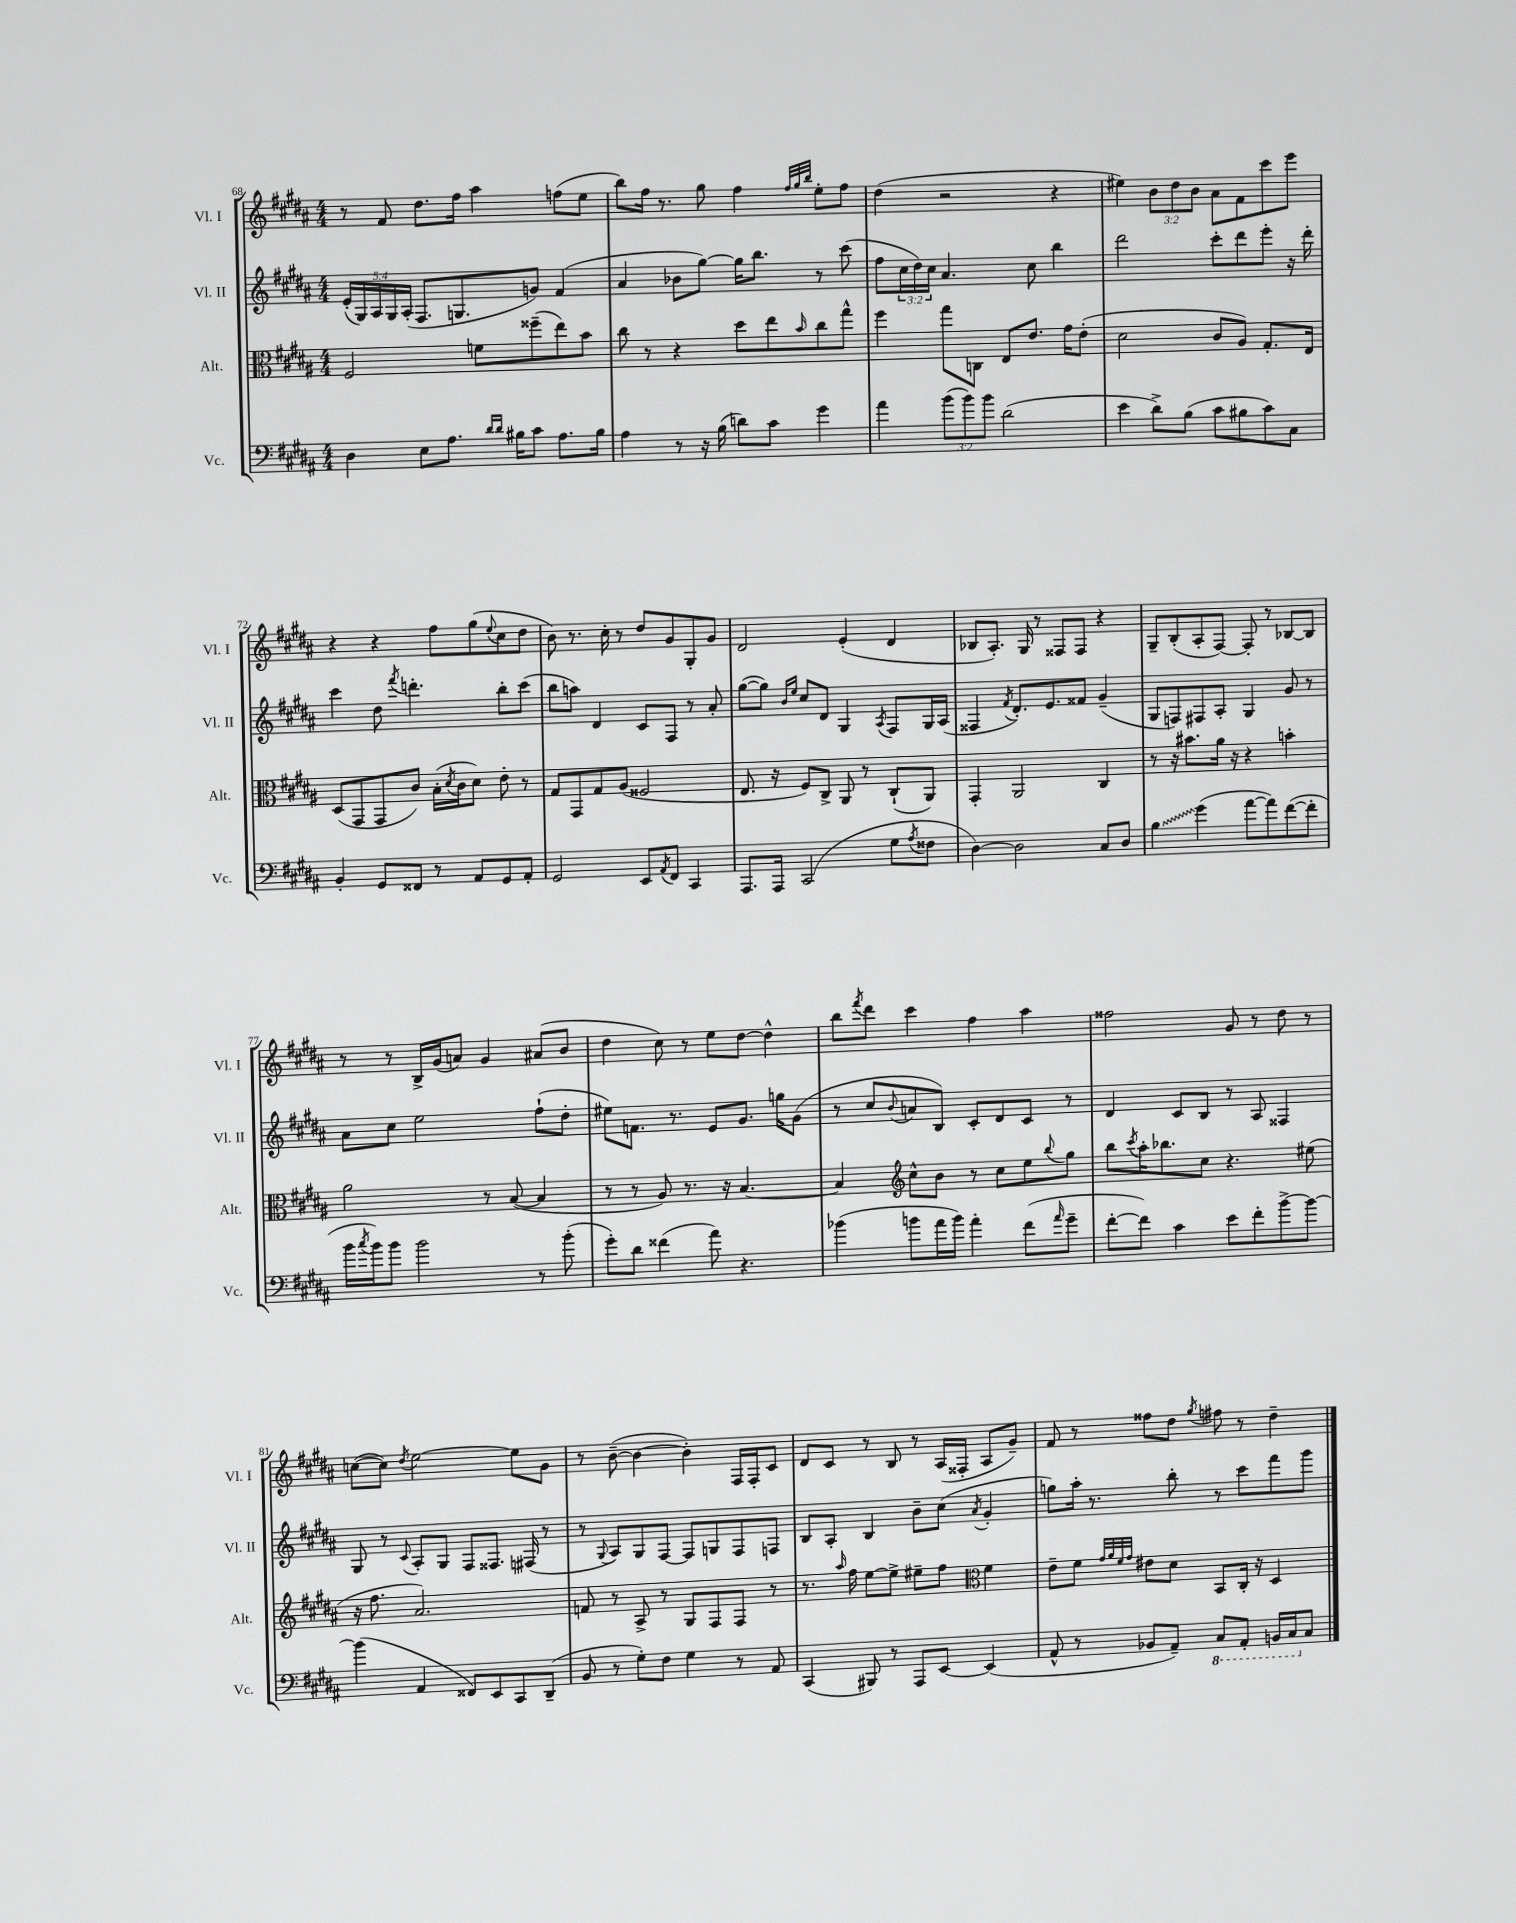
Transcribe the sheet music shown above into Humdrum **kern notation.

**kern	**kern	**kern	**kern
*staff4	*staff3	*staff2	*staff1
*clefF4	*clefC3	*clefG2	*clefG2
*k[f#c#g#d#a#]	*k[f#c#g#d#a#]	*k[f#c#g#d#a#]	*k[f#c#g#d#a#]
*M4/4	*M4/4	*M4/4	*M4/4
4D#	2F#	(20e'	8r
.	.	20G#)	.
.	.	20A#	.
.	.	.	8f#
.	.	20G#	.
.	.	(20A#'	.
8E	.	8.F#	8.dd#
8.A#	.	.	.
.	.	8.G	16ff#
.	8f	.	4aa#
16qqd#	.	.	.
16qqd#	.	.	.
16B#	.	.	.
8c#	(8ff##~	8g)	.
8.A#	8ee)	(4f#	(8ff
.	8b	.	8ee
16B#	.	.	.
=	=	=	=
4A#	8cc#	4a#	8bb)
.	8r	.	16ff#
.	.	.	8.r
8r	4r	8b-	.
16r	.	[8gg#)	8gg#
(16B	.	.	.
8d)	8dd#	16gg#]	4ff#
.	.	8.bb	.
8c#	8ee	.	.
.	.	.	32qqff#
.	.	.	32qqgg#
.	16qqb	.	32qqbb
4g#	8cc#	8r	8ee'
.	8gg#^^	(8ccc#	8ff#
=	=	=	=
4a#	4ff#	8ff#	(4dd#
.	.	24cc#	.
.	.	24dd#)	.
.	.	24cc#	.
(12b	8gg#	4.a#	2r
12b)	.	.	.
.	8C	.	.
12b	.	.	.
(2d#	8E	.	.
.	8.e	8cc#	.
.	.	4bb	4r
.	16g#	.	.
.	(8e'	.	.
=	=	=	=
4e	2d#	2ddd#	4ee#)
8d#^)	.	.	12b
.	.	.	12dd#
(8B	.	.	.
.	.	.	12b
8c#	8c#	8ccc#'	8a#
8B#	8A#)	8ddd#	8f#
8c#)	8.G#'	8eee'	8ccc#
8C#	.	16r	8eee
.	16E	16ddd#'	.
=	=	=	=
4BB'	(8D#	4ccc#	4r
.	8GG#	.	.
8GG#	8GG#	8dd#	4r
.	.	8qfff#	.
8FF##	8c#)	4.ddd'	.
8r	(16B'	.	8ff#
.	8qd#	.	.
.	16c#	.	.
8AA#	8d#)	.	(8gg#
.	.	.	8qqee
8GG#	8e'	8bb'	8cc#
8AA#'	8r	(8ccc#	8dd#
=	=	=	=
2GG#	8G#	8bb	8b)
.	8GG#	8aa)	8.r
.	8G#	4d#	.
.	.	.	16cc#'
.	(8A#	.	8r
8EE	2F##	8c#	8dd#
8qAA#	.	.	.
8FF#	.	8F#	8g#
4CC#	.	8r	8G#'
.	.	8a#'	8g#
=	=	=	=
8.AAA#	8.E	([8gg#	2d#
.	.	8gg#])	.
16AAA#	16r	.	.
.	.	16qqb	.
.	.	16qqee	.
(2CC#	8F#)	8cc#	.
.	8C#^	8d#	.
.	8AA#	4G#	(4e'
.	8r	.	.
.	.	8qA#	.
8G#	(8C#`	8F#	4d#
8qA#	.	.	.
8F##	8AA#)	16G#	.
.	.	(16A#	.
=	=	=	=
[4D#)	4GG#'	4F##	8B-
.	.	.	8.A#')
.	.	8qf#	.
2D#]	2AA#	8.d#')	.
.	.	.	16G#
.	.	.	8r
.	.	8.e	.
.	.	.	8F##
.	.	8f##	8F##
8C#	4C#	(4g#~	4r
8D#	.	.	.
=	=	=	=
4B	8r	8G#	8G#~
.	16r	8F)	(8B'
.	8.b#	.	.
(4g#	.	8F#	8A#'
.	16a#	8A#'	[8F#)
.	16r	.	.
[8a#	4r	4G#	8F#']
8a#])	.	.	8r
([8f#	4b'	8g#	[8B-
8f#']	.	8r	8B-]
=	=	=	=
16b	2a#	8a#	8r
8qcc#	.	.	.
16b)	.	.	.
8b	.	8cc#	8r
2b	.	2ee	16B^
.	.	.	(16g#
.	.	.	8a)
.	8r	.	4g#
.	([8B	.	.
8r	4B]	(8ff#`	(8a#
(8b'	.	8dd#'	8b
=	=	=	=
8g#')	8r	8ee#)	4dd#
8d#	8r	8.f	.
(4f##	8A#)	.	8cc#)
.	.	8.r	.
.	8.r	.	8r
8a#)	.	8e	8ee
.	16r	.	.
4.r	[4.B	8.g#	[8dd#
.	.	.	4dd#^^]
.	.	16gg	.
.	.	(8g#	.
=	=	=	=
(4b-	4B]	8r	8bb
.	.	.	8qfff#
.	.	8cc#	8ddd#
*	*clefG2	*	*
.	.	8qqb	.
8b	8cc#^^	8a	4ccc#
16a#	8b	8B)	.
16b)	.	.	.
4a#'	8r	8c#'	4ff#
.	8cc#	8d#	.
(8f#	8ee	8c#	4aa#
16qqa#	8qqbb	.	.
8g#~	8gg#	8r	.
=	=	=	=
[8f#'	8bb	4d#	2ff##
.	8qccc#	.	.
8f#])	16aa#'	.	.
.	8.bb-	.	.
4c#	.	8c#	.
.	8cc#	8B	.
8e	4.r	8r	8g#
8f#'	.	8A#	8r
[8b^	.	4F##	8dd#
8b_	(8ee#	.	8r
=	=	=	=
(4b]	16r	8G#	([8cc
.	8.ff#	.	.
.	.	8r	8cc])
.	.	8qqc#	8qdd#
4AA#	2.a#)	8A#'	[2ee
.	.	8G#	.
8FF##)	.	8F#	.
8EE	.	8.F##	.
8CC#	.	.	8ee]
.	.	(16F#	.
(8DD#~	.	8r	8g#
=	=	=	=
8BB	8f	8r	8r
.	.	8qqG#	.
8r	8r	8A#)	([8b~
8G#')	8A#^	8G#	4b_
8F#	8r	[8F#	.
4G#	8G#	8F#]	4b'])
.	8F#	8G	.
8r	8F#	8F#	16F#
.	.	.	16F#'
8AA#	8r	8F	8c#
=	=	=	=
(4CC#	8.r	8B	8d#
.	.	8A#'	8c#
.	16qqaa#	.	.
.	16ff#	.	.
8BBB#)	[8ee	4B	8r
8r	8ee^]	.	8B
8AAA#	8ee#~	8b~	8r
[8EE	8ff#	(8cc#	(16A#
.	.	.	16F##'
*	*clefC3	*	*
.	.	8qa#	.
(4EE]	4f#	4g#'	8A#
.	.	.	8g#~)
=	=	=	=
8AA#^^	8e~	8gg)	8f#
8r	8f#	16aa#'	8r
.	.	8.r	.
.	32qqg#	.	.
.	32qqa#	.	.
.	32qqf#	.	.
.	32qqg#	.	.
8BB-	8e#	.	8ff##
8AA#~)	8d#	8bb'	8dd#
.	.	.	8qgg#
8CC#	8BB	8r	8ff#
8AAA#'	16C#'	8ccc#	8r
.	16r	.	.
16BBB	4D#	8fff#	4dd#~
16CC#	.	.	.
8C#	.	8ggg#	.
==	==	==	==
*-	*-	*-	*-
